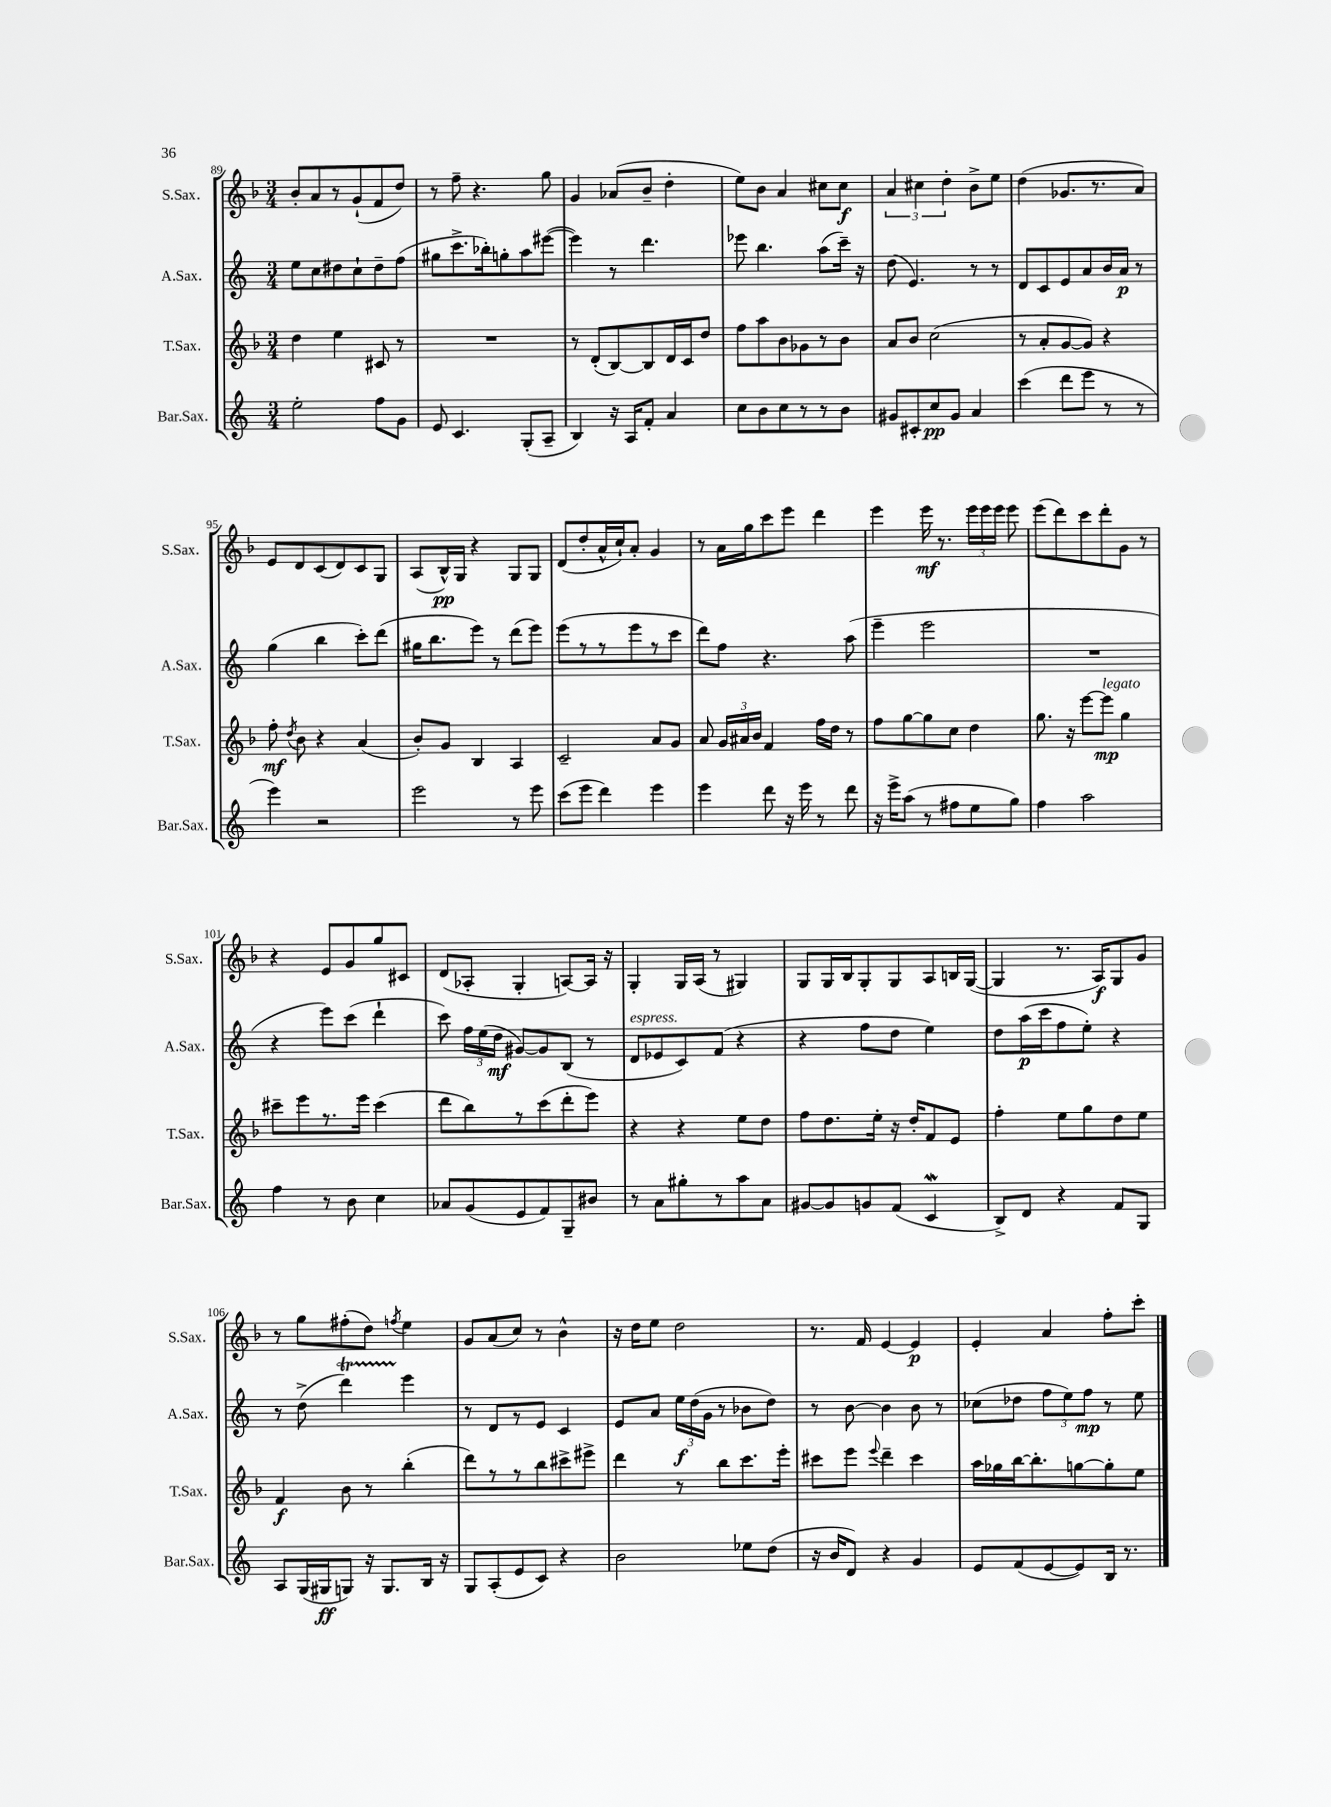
<<
\new StaffGroup <<
\new Staff = "s0" \with { instrumentName = "S.Sax." shortInstrumentName = "S.Sax." } {
    \clef treble \key f \major \numericTimeSignature \time 3/4
    \autoBeamOff bes'8[-. a'8 r8 g'8-!( f'8 d''8]) |
    r8 f''8-- r4. g''8 |
    g'4 aes'8[( bes'8]-- d''4-. |
    e''8[) bes'8] a'4 cis''8[ cis''8]\f |
    \tuplet 3/2 { a'4 cis''4 d''4-. } bes'8[-> e''8] |
    d''4( ges'8.[ r8. a'8]) |
    e'8[ d'8 c'8( d'8) c'8 g8] |
    a8[( bes16-^\pp) g16] r4 g8[ g8] |
    d'8[( d''8-. a'16-^ c''16-!) a'8]-. g'4 |
    r8 a'16[ g''16 c'''8 e'''8] d'''4 |
    e'''4 e'''16\mf r8. \tuplet 3/2 { e'''16[ e'''16 e'''16] } e'''8 |
    e'''8[( d'''8) c'''8 d'''8-. g'8] r8 |
    r4 e'8[ g'8 g''8 cis'8] |
    d'8[( aes8]-. g4-. a8[~) a16] r16 |
    g4-. g16[ a16]( r8 gis4) |
    g8[ g16 bes16 g8-. g8 a8 b16 g16]~( |
    g4 r8. a16[\f) g8 g'8] |
    r8 g''8[ fis''8-.( d''8]) \acciaccatura { f''8 } e''4 |
    g'8[ a'8( c''8]) r8 bes'4-^ |
    r16 d''16[ e''8] d''2 |
    r8. f'16 e'4~ e'4\p |
    e'4-. a'4 f''8[-. c'''8]-. \bar "|." |
}
\new Staff = "s1" \with { instrumentName = "A.Sax." shortInstrumentName = "A.Sax." } {
    \clef treble \key c \major \numericTimeSignature \time 3/4
    \autoBeamOff e''8[ c''8 dis''8 c''8-! dis''8-- f''8]( |
    gis''8[ c'''8.-> bes''16-.) g''8-. a''8 eis'''8]~( |
    eis'''4) r8 d'''4. |
    ees'''8 b''4. a''8[( c'''16]--) r16 |
    d''8( e'4.) r8 r8 |
    d'8[ c'8 e'8 a'8 b'16 a'16]\p r8 |
    g''4( b''4 c'''8[-.) d'''8]( |
    gis''16[ b''8. e'''8]) r8 d'''8[( e'''8]) |
    e'''8[( r8 r8 e'''8 r8 c'''8] |
    d'''8[) f''8] r4. a''8( |
    e'''4-- e'''2 |
    R2. |
    r4 e'''8[) c'''8]( d'''4-! |
    c'''8) \tuplet 3/2 { f''16[ e''16( d''16]\mf } gis'8[~) gis'8 b8]( r8 |
    d'8[^\markup { \italic "espress." } ees'8 c'8) f'8]( r4 |
    r4 f''8[ d''8] e''4) |
    d''8[ a''16\p( c'''16 f''8 e''8]-.) r4 |
    r8 d''8->( d'''4\startTrillSpan) e'''4\stopTrillSpan |
    r8 d'8[ r8 e'8] c'4 |
    e'8[ a'8] \tuplet 3/2 { e''16[\f d''16( g'16] } r8 bes'8[ d''8]) |
    r8 b'8~ b'4 b'8 r8 |
    ces''8[( des''8] \tuplet 3/2 { f''8[ e''8) f''8]\mp } r8 e''8 \bar "|." |
}
\new Staff = "s2" \with { instrumentName = "T.Sax." shortInstrumentName = "T.Sax." } {
    \clef treble \key f \major \numericTimeSignature \time 3/4
    \autoBeamOff d''4 e''4 cis'8 r8 |
    R2. |
    r8 d'8[-.( bes8~) bes8 d'16 c'16 d''8] |
    f''8[ a''8 bes'8 ges'8 r8 bes'8] |
    a'8[ bes'8] c''2( |
    r8 a'8[-. g'8~ g'8]) r4 |
    f''8-.\mf \acciaccatura { d''8 } bes'8 r4 a'4( |
    bes'8[-.) g'8] bes4 a4 |
    c'2-- a'8[ g'8] |
    a'8 \tuplet 3/2 { g'16[ ais'16 bes'16] } f'4 f''16[ d''16] r8 |
    f''8[ g''8~ g''8 c''8] d''4 |
    g''8. r16 e'''8[~ e'''8]\mp^\markup { \italic "legato" } g''4 |
    cis'''8[-- e'''8 r8. e'''16] cis'''4( |
    d'''8[ bes''8) r8 c'''8( d'''8-. e'''8]) |
    r4 r4 e''8[ d''8] |
    f''8[ d''8. e''16]-. r16 d''16[-. f'8 e'8] |
    f''4-. e''8[ g''8 d''8 e''8] |
    f'4\f bes'8 r8 bes''4-.( |
    d'''8[) r8 r8 bes''8 cis'''8-> eis'''8]-> |
    d'''4 r8 bes''8[ c'''8. e'''16]-. |
    cis'''8[ e'''8] \appoggiatura { e'''8 } d'''4-- cis'''4 |
    a''16[ ges''16 bes''16~ bes''8.-. g''8~ g''8-. e''8] \bar "|." |
}
\new Staff = "s3" \with { instrumentName = "Bar.Sax." shortInstrumentName = "Bar.Sax." } {
    \clef treble \key c \major \numericTimeSignature \time 3/4
    \autoBeamOff e''2-. f''8[ g'8] |
    e'8 c'4. g8[-.( a8]-- |
    b4) r16 a16[ f'8]-. a'4 |
    c''8[ b'8 c''8 r8 r8 b'8] |
    gis'8[ cis'8-. c''8\pp gis'8] a'4 |
    c'''4( d'''8[ e'''8] r8 r8 |
    e'''4) r2 |
    e'''2 r8 e'''8 |
    c'''8[( e'''8] d'''4) e'''4 |
    e'''4 d'''8 r16 e'''16 r8 d'''8 |
    r16 e'''16[-> a''8]( r8 fis''8[ e''8 g''8]) |
    f''4 a''2 |
    f''4 r8 b'8 c''4 |
    aes'8[ g'8( e'8 f'8) g8-- bis'8] |
    r8 a'8[ gis''8-. r8 a''8 a'8] |
    gis'8[~ gis'8 g'8 f'8]( c'4\mordent |
    b8[->) d'8] r4 f'8[ g8] |
    a8[ g16( gis16\ff g8]) r16 g8.[ b16] r16 |
    g8[ a8-.( e'8 c'8]) r4 |
    b'2 ees''8[ d''8]( |
    r16 b'16[ d'8]) r4 g'4 |
    e'8[ f'8( e'8~ e'8) b16] r8. \bar "|." |
}
>>
>>
\layout { \context { \Score currentBarNumber = #89 } }
